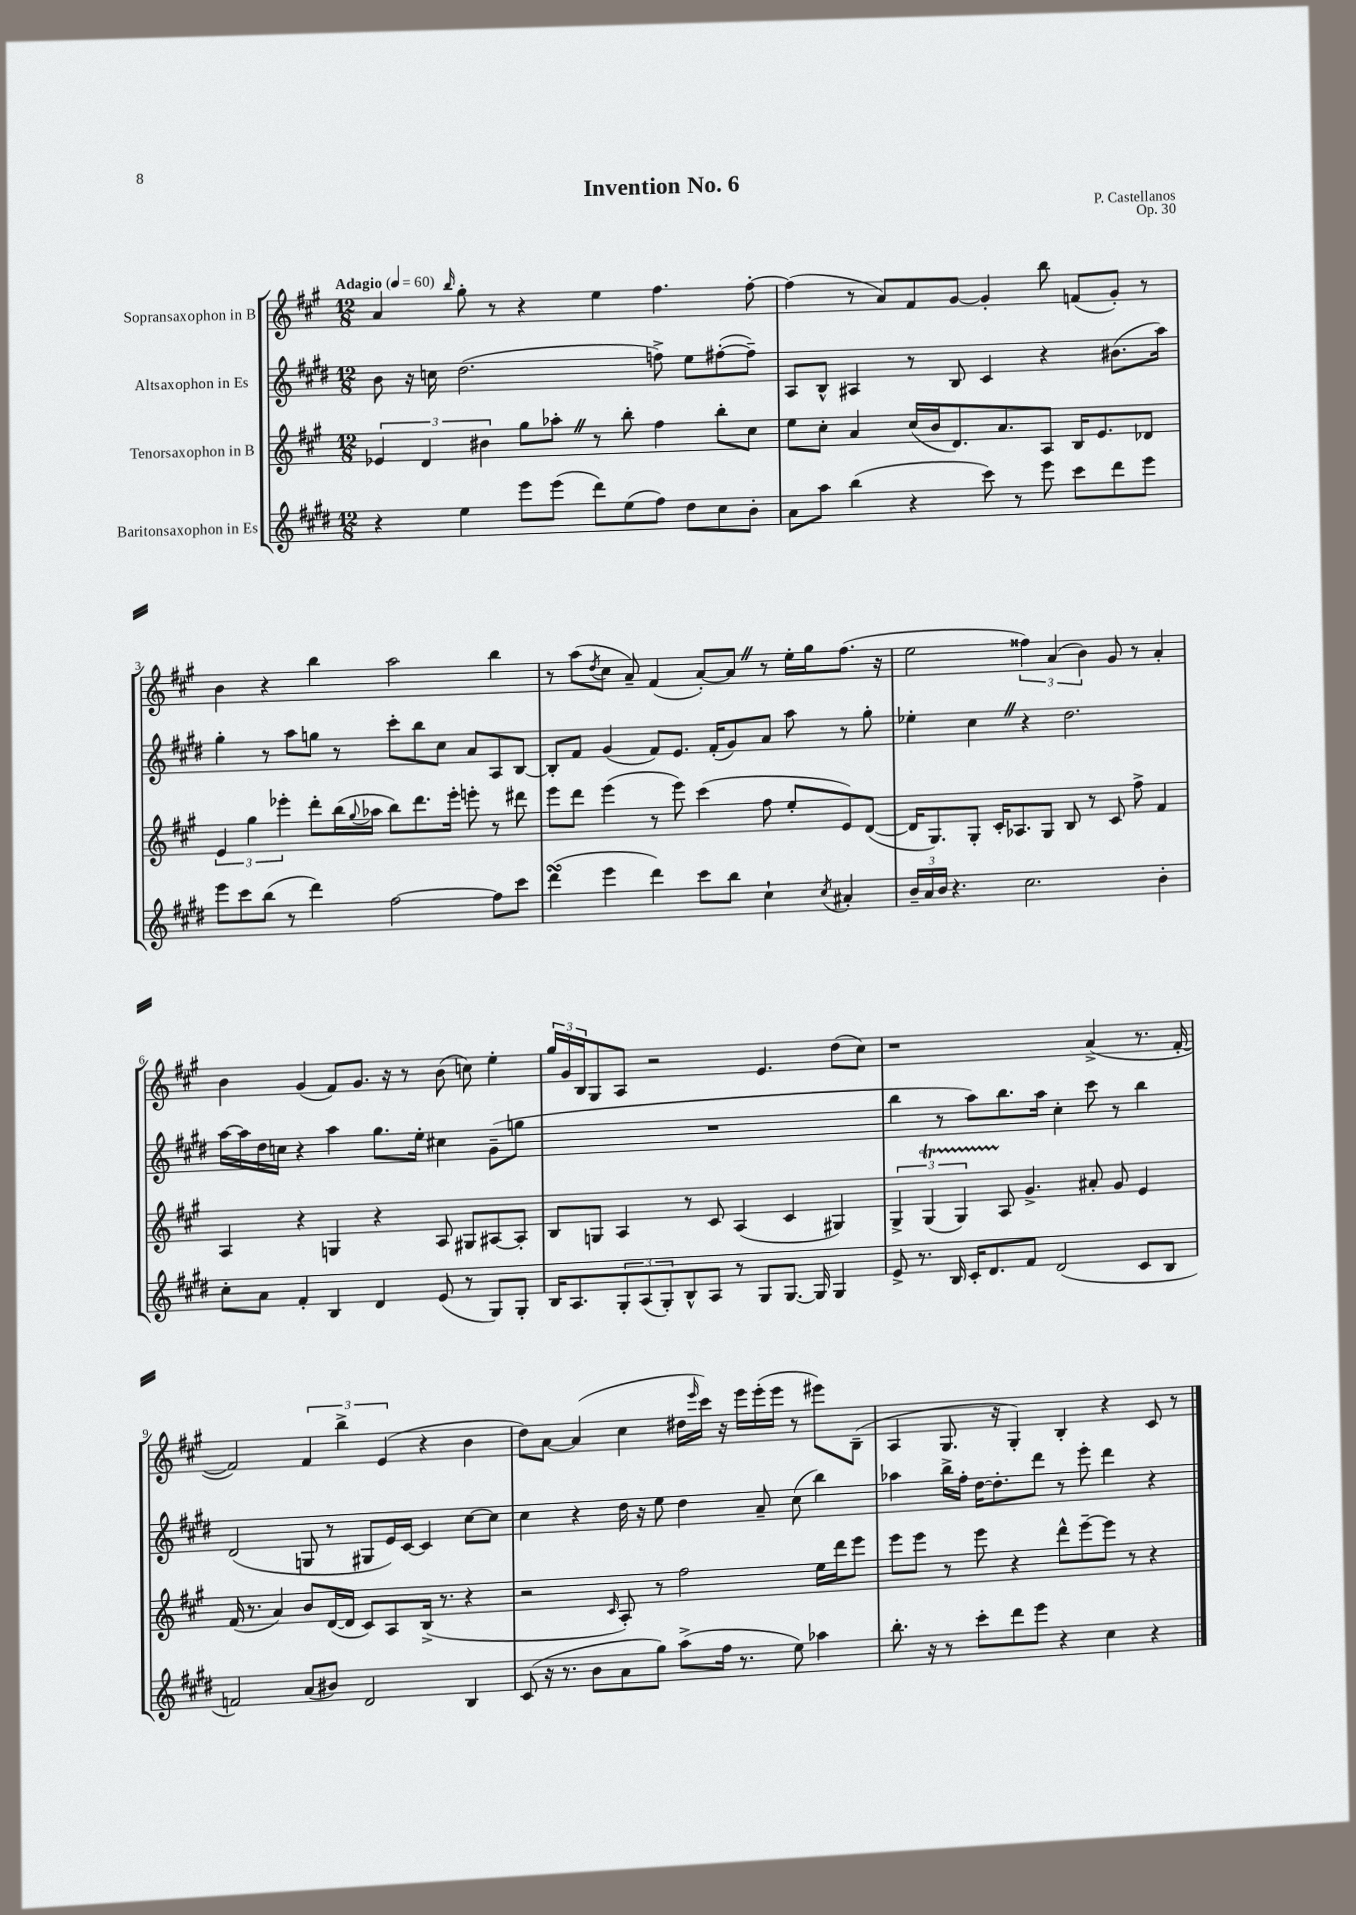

**kern	**kern	**kern	**kern
*staff4	*staff3	*staff2	*staff1
*clefG2	*clefG2	*clefG2	*clefG2
*k[f#c#g#d#]	*k[f#c#g#]	*k[f#c#g#d#]	*k[f#c#g#]
*M12/8	*M12/8	*M12/8	*M12/8
*MM60	*MM60	*MM60	*MM60
4r	6e-	8b	4a
.	.	16r	.
.	6d	.	.
.	.	16cc	.
.	.	.	16qqbb
4ee	.	(2.dd#	8gg#'
.	6b#	.	.
.	.	.	8r
8eee	8gg#	.	4r
(8eee	8aa-'	.	.
8ddd#)	8r	.	4ee
(8ee	8bb'	.	.
8ff#)	4ff#	8ff^)	4.ff#
8dd#	.	8ee	.
8cc#	8bb'	([8ff#'	.
8b'	8cc#	8ff#~])	[8ff#'
=	=	=	=
8a	8ee	8A	(4ff#]
8aa	8cc#'	8B^^	.
(4bb	4a	4A#	8r
.	.	.	8a)
4r	(16cc#	8r	8f#
.	16b	.	.
.	8.d)	8B	[8g#
8ccc#)	.	4c#	4g#']
.	8.a	.	.
8r	.	.	.
8eee	8A	4r	8bb
8ccc#	16B	.	(8f
.	8.e	.	.
8ddd#	.	(8.b#	8g#')
8eee	8d-	.	8r
.	.	16aa)	.
=	=	=	=
8eee	6e	4gg#'	4b
8ccc#	.	.	.
.	6gg#	.	.
(8bb	.	8r	4r
.	6eee-'	.	.
8r	.	8aa	.
4ddd#)	8ddd'	8gg	4bb
.	(16bb	8r	.
.	8qqgg#	.	.
.	16aa-	.	.
[2ff#	8bb)	8ccc#'	2aa
.	8.ddd	8bb	.
.	.	8cc#	.
.	16eee-'	.	.
.	8eee'	8a	.
8ff#]	8r	8A	4bb
8ccc#	8ddd#	[8B	.
=	=	=	=
(4ddd#	8eee	8B']	8r
.	8ddd	8f#	(8aa
.	.	.	8qdd
4eee	(4eee	(4g#	8cc#
.	.	.	8a~)
4ddd#)	8r	8f#)	(4f#
.	8eee)	8.e	.
8ccc#	(4ccc#	.	[8a')
.	.	(16f#'	.
8bb	.	8g#)	8a]
4cc#`	8ff#	8a	8r
.	8ee'	8aa	16ee'
.	.	.	16gg#
8qcc#	.	.	.
4a#'	8e)	8r	(8.ff#
.	([8d	8gg#'	.
.	.	.	16r
=	=	=	=
24b~	16d]	4ee-'	2ee
24a	.	.	.
.	8.G#)	.	.
24b	.	.	.
4.r	.	.	.
.	8G#'	4cc#	.
.	16c#'	.	.
.	8.A-	.	.
2.cc#	.	4r	6ff##)
.	8G#	.	.
.	.	.	(6a
.	8B	2.dd#	.
.	.	.	6b)
.	8r	.	.
.	8c#	.	8g#
.	8ff#^	.	8r
4b'	4f#	.	4a'
=	=	=	=
8cc#'	4A	[16aa	4b
.	.	16aa]	.
8a	.	16dd#	.
.	.	16cc	.
4f#'	4r	4r	(4g#
4B	4G	4aa	8f#)
.	.	.	8.g#
4d#	4r	8.gg#	.
.	.	.	16r
.	.	.	8r
.	.	16ee'	.
(8e	8A	4cc#	(8b
8r	8G#	.	8cc)
8G#)	[8A#	(8g#~	4ee'
8G#'	8A#']	8gg	.
=	=	=	=
16B	8B	1.r	24gg#
.	.	.	24g#
8.A	.	.	.
.	.	.	24B
.	8G	.	8G#
12G#'	4A	.	8A
(12A	.	.	.
.	.	.	2r
12G#')	.	.	.
8B^^	8r	.	.
8A	8c#	.	.
8r	(4A	.	.
8G#	.	.	4.e
[8.G#	4c#	.	.
16G#]	.	.	.
4G#	4G#)	.	(8dd
.	.	.	8cc#)
=	=	=	=
8e^	6G#^	4bb	1r
8.r	.	.	.
.	(6G#	.	.
.	.	8r	.
16B	.	.	.
.	6G#)	.	.
16c#'	.	8aa)	.
8.d#	.	.	.
.	8A	8.bb	.
8f#	4.g#^	.	.
.	.	16aa	.
(2d#	.	4cc#'	.
.	8a#'	8ccc#	(4a^
.	8g#	8r	.
8c#	4e	4bb	8.r
8B	.	.	.
.	.	.	[16f#'
=	=	=	=
2f)	(16f#	(2d#	2f#])
.	8.r	.	.
.	4a)	.	.
(8a	8b	8G	6f#
8b#)	([16d	8r	.
.	.	.	6bb^
.	16d]	.	.
2d#	8c#)	8G#	.
.	.	.	(6e
.	8A	16e)	.
.	.	[16c#	.
.	(16B^	4c#]	4r
.	8.r	.	.
4B	4r	[8cc#	4b
.	.	8cc#]	.
=	=	=	=
(8c#	2r	4cc#	8dd)
16r	.	.	[8a
8.r	.	.	.
.	.	4r	(4a]
8b	.	.	.
.	16qqc#	.	.
8a	8A')	16dd#	4cc#
.	.	16r	.
8gg#)	8r	8ee	.
(8aa^	2ff#	4dd#	16dd#
.	.	.	16qqeee
.	.	.	16ccc#)
16ff#	.	.	16r
8.r	.	.	16eee
.	.	8a~	(16eee'
.	.	.	16eee
8ee)	.	(8cc#	8r
4aa-	16ee	4bb)	8eee#)
.	16ddd	.	.
.	8eee	.	(8B~
=	=	=	=
8.bb'	8eee	4aa-	4A
.	8eee	.	.
16r	.	.	.
8r	8r	16bb^	8.G#
.	.	16ff#'	.
8ccc#'	8eee	[16dd#	.
.	.	8.dd#']	16r
8ddd#	4r	.	4G#')
8eee	.	8ddd#	.
4r	8ddd^^	8r	4B'
.	[8eee~	8eee'	.
4cc#	8eee]	4ddd#	4r
.	8r	.	.
4r	4r	4r	8c#
.	.	.	8r
==	==	==	==
*-	*-	*-	*-
